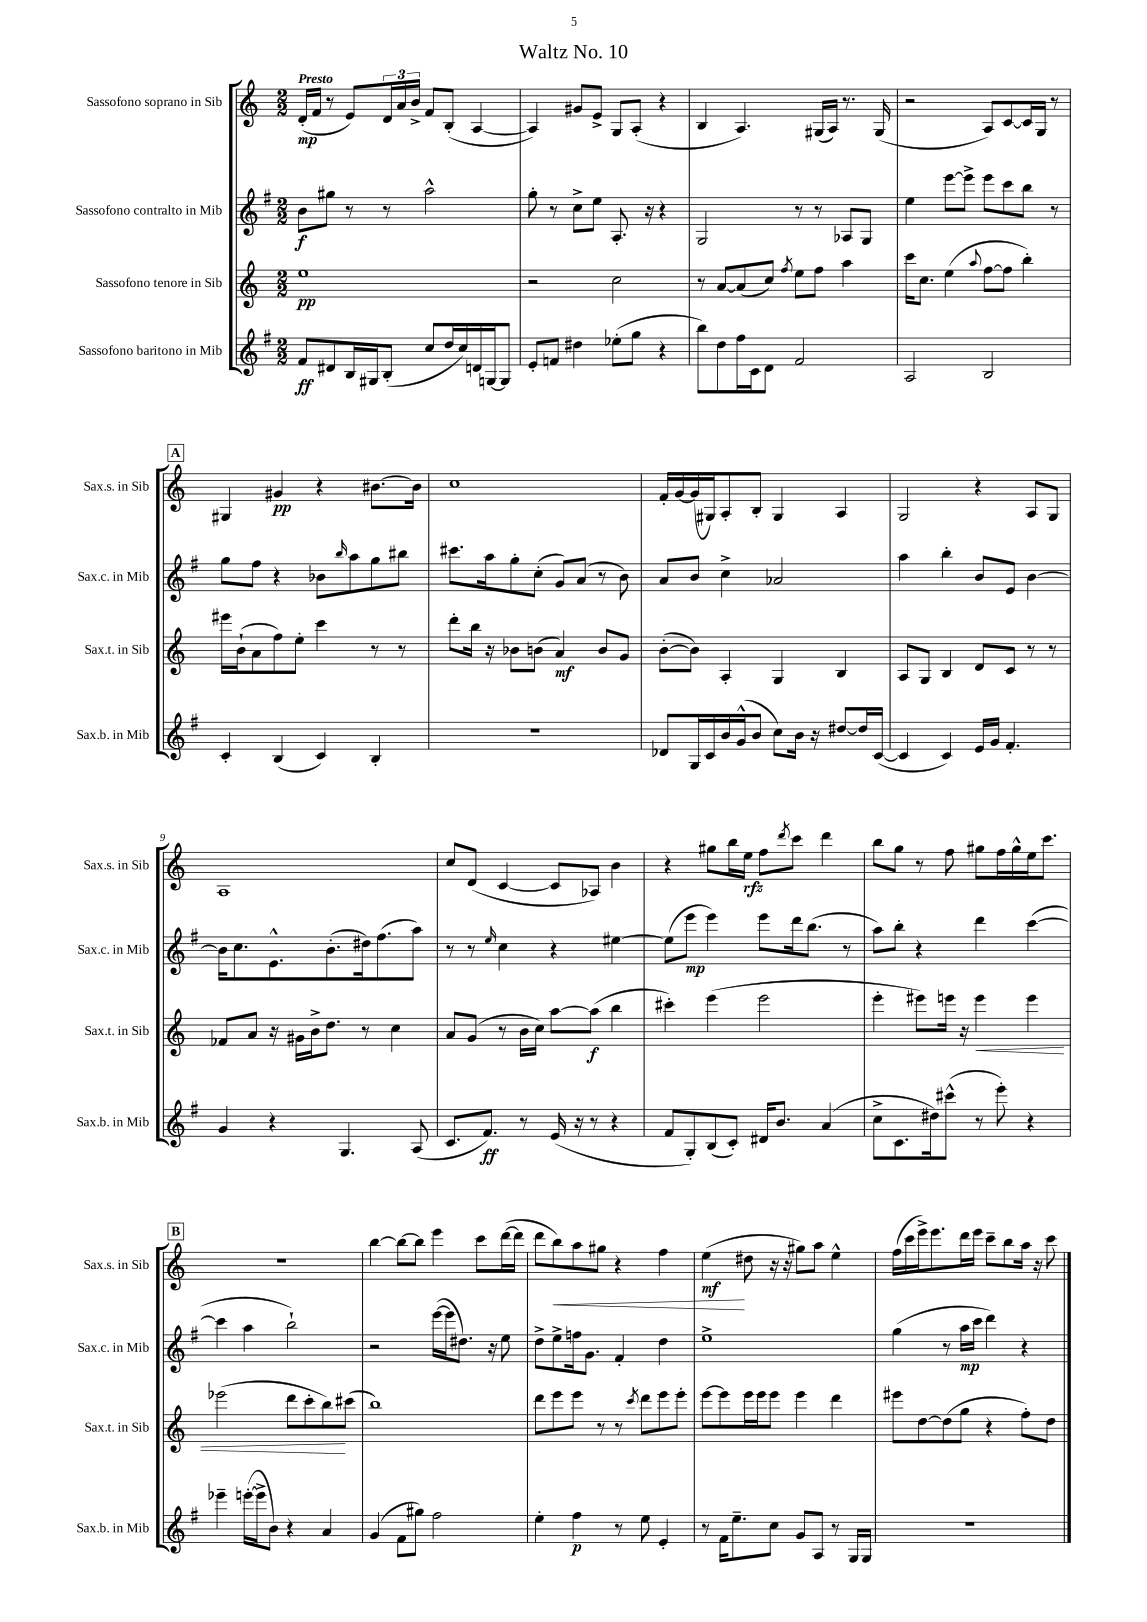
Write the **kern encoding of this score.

**kern	**dynam	**kern	**dynam	**kern	**dynam	**kern	**dynam
*part4	*part4	*part3	*part3	*part2	*part2	*part1	*part1
*staff4	*staff4	*staff3	*staff3	*staff2	*staff2	*staff1	*staff1
*I"Sassofono baritono in Mib	*	*I"Sassofono tenore in Sib	*	*I"Sassofono contralto in Mib	*	*I"Sassofono soprano in Sib	*
*I'Sax.b. in Mib	*	*I'Sax.t. in Sib	*	*I'Sax.c. in Mib	*	*I'Sax.s. in Sib	*
*clefG2	*	*clefG2	*	*clefG2	*	*clefG2	*
*k[f#]	*	*k[]	*	*k[f#]	*	*k[]	*
*M2/2	*	*M2/2	*	*M2/2	*	*M2/2	*
=1	=1	=1	=1	=1	=1	=1	=1
!	!	!	!	!	!	!LO:TX:a:B:t=Presto	!
8f#/L	ff	1ee	pp	8b\L	f	(16d'/LL	mp
.	.	.	.	.	.	16f/JJ	.
8d#X/	.	.	.	8gg#X\J	.	8r	.
16B/L	.	.	.	8r	.	8e/L)	.
16G#X/J	.	.	.	.	.	.	.
(8B'/J	.	.	.	8r	.	24d/L	.
.	.	.	.	.	.	24a/	.
.	.	.	.	.	.	24b^/JJ	.
8cc/L	.	.	.	2aa^^\	.	8f/L	.
16dd/L	.	.	.	.	.	(8B'/J	.
16cc/)	.	.	.	.	.	.	.
16dn/	.	.	.	.	.	[4A/	.
[16Gn/J	.	.	.	.	.	.	.
8G/J]	.	.	.	.	.	.	.
=2	=2	=2	=2	=2	=2	=2	=2
8e'/L	.	2r	.	8gg'\	.	4A/])	.
8fn/J	.	.	.	8r	.	.	.
4dd#X\	.	.	.	8cc^\L	.	8g#X/L	.
.	.	.	.	8ee\J	.	8e^/J	.
(8ee-X'\L	.	2cc\	.	8.A'/	.	8G/L	.
8gg\J	.	.	.	.	.	(8A'/J	.
.	.	.	.	16r	.	.	.
4r	.	.	.	4r	.	4r	.
=3	=3	=3	=3	=3	=3	=3	=3
8bb\L)	.	8r	.	2G/	.	4B/	.
8dd\	.	[8a/L	.	.	.	.	.
16ff#\L	.	(8a/]	.	.	.	4.A/)	.
16c\J	.	.	.	.	.	.	.
8d\J	.	8cc/J)	.	.	.	.	.
.	.	8qff/	.	.	.	.	.
2f#/	.	8ee\L	.	8r	.	.	.
.	.	8ff\J	.	8r	.	(16G#X/LL	.
.	.	.	.	.	.	16A/JJ)	.
.	.	4aa\	.	8A-X/L	.	8.r	.
.	.	.	.	8G/J	.	.	.
.	.	.	.	.	.	(16G#/	.
=4	=4	=4	=4	=4	=4	=4	=4
2A/	.	16ccc\KL	.	4ee\	.	2r	.
.	.	8.cc\J	.	.	.	.	.
.	.	(4ee\	.	[8eee\L	.	.	.
.	.	.	.	8eee^\J]	.	.	.
.	.	8qqaa/	.	.	.	.	.
2B/	.	[8ff\L	.	8eee\L	.	8A/L)	.
.	.	8ff\J]	.	8ccc\	.	[8c/	.
.	.	4bb'\)	.	8bb\J	.	16c/L]	.
.	.	.	.	.	.	16G/JJ	.
.	.	.	.	8r	.	8r	.
!!LO:LB:g=z
!!LO:REH:place=s1:t=A
=5	=5	=5	=5	=5	=5	=5	=5
4c'/	.	16eee#X\LL	.	8gg\L	.	4G#X/	.
.	.	(16b`\J	.	.	.	.	.
.	.	8a\	.	8ff#\J	.	.	.
(4B/	.	8ff\)	.	4r	.	4g#X/	pp
.	.	8ee'\J	.	.	.	.	.
4c/)	.	4ccc\	.	8b-X\L	.	4r	.
.	.	.	.	16qqbb/	.	.	.
.	.	.	.	8aa\	.	.	.
4B'/	.	8r	.	8gg\	.	[8.b#X\L	.
.	.	8r	.	8bb#X\J	.	.	.
.	.	.	.	.	.	16b#\Jk]	.
=6	=6	=6	=6	=6	=6	=6	=6
1r	.	8ddd'\L	.	8.ccc#X\L	.	1cc	.
.	.	16bb\Jk	.	.	.	.	.
.	.	16r	.	16aa\k	.	.	.
.	.	8b-X\L	.	8gg'\	.	.	.
.	.	(8bn\J	.	(8cc'\J	.	.	.
.	.	4a/)	mf	8g/L)	.	.	.
.	.	.	.	(8a/J	.	.	.
.	.	8b/L	.	8r	.	.	.
.	.	8g/J	.	8b\)	.	.	.
=7	=7	=7	=7	=7	=7	=7	=7
8d-X/L	.	([8b'\L	.	8a/L	.	16f'/LL	.
.	.	.	.	.	.	[16g/	.
16G/L	.	8b\J])	.	8b/J	.	(16g/]	.
16c/	.	.	.	.	.	16G#X/J)	.
16b/	.	4A'/	.	4cc^\	.	8A'/	.
(16g^^/J	.	.	.	.	.	.	.
8b/J	.	.	.	.	.	8B'/J	.
8cc\L)	.	4G/	.	2a-X/	.	4G#/	.
16b\Jk	.	.	.	.	.	.	.
16r	.	.	.	.	.	.	.
[8dd#X/L	.	4B/	.	.	.	4A/	.
16dd#/L]	.	.	.	.	.	.	.
([16c/JJ	.	.	.	.	.	.	.
=8	=8	=8	=8	=8	=8	=8	=8
4c/]	.	8A/L	.	4aa\	.	2G/	.
.	.	8G/J	.	.	.	.	.
4c/)	.	4B/	.	4bb'\	.	.	.
16e/LL	.	8d/L	.	8b/L	.	4r	.
16g/JJ	.	.	.	.	.	.	.
4.f#'/	.	8c/J	.	8e/J	.	.	.
.	.	8r	.	[4b\	.	8A/L	.
.	.	8r	.	.	.	8G/J	.
!!LO:LB:g=z
=9	=9	=9	=9	=9	=9	=9	=9
4g/	.	8f-X/L	.	16b\KL]	.	1A	.
.	.	.	.	8.cc\	.	.	.
.	.	8a/J	.	.	.	.	.
4r	.	16r	.	8.e^^\	.	.	.
.	.	16g#X\LL	.	.	.	.	.
.	.	16b^\J	.	.	.	.	.
.	.	8.dd\J	.	(8.b'\	.	.	.
4.G/	.	.	.	.	.	.	.
.	.	8r	.	16dd#X\k)	.	.	.
.	.	.	.	(8.ff#\	.	.	.
.	.	4cc\	.	.	.	.	.
(8A/	.	.	.	8aa\J)	.	.	.
=10	=10	=10	=10	=10	=10	=10	=10
8.c/L	.	8a/L	.	8r	.	8cc/L	.
.	.	(8g/J	.	8r	.	(8d/J	.
8.f#/J)	ff	.	.	.	.	.	.
.	.	.	.	16qqee/	.	.	.
.	.	8r	.	4cc\	.	[4c/	.
8r	.	16b\LL	.	.	.	.	.
.	.	16cc\JJ)	.	.	.	.	.
(16e/	.	[8aa\L	.	4r	.	8c/L]	.
16r	.	.	.	.	.	.	.
8r	.	(8aa\J]	f	.	.	8A-X/J)	.
4r	.	4bb\	.	[4ee#X\	.	4b\	.
=11	=11	=11	=11	=11	=11	=11	=11
8f#/L	.	4ccc#X'\)	.	(8ee#\L]	.	4r	.
8G'/)	.	.	.	8eee\J	mp	.	.
(8B/	.	(4eee\	.	4eee\)	.	8gg#X\L	.
8c'/J)	.	.	.	.	.	16bb\L	.
.	.	.	.	.	.	16ee\JJ	rfz
16d#X/KL	.	2eee\	.	8eee\L	.	8ff\L	.
8.b/J	.	.	.	.	.	.	.
.	.	.	.	.	.	8qddd/	.
.	.	.	.	16ddd\k	.	8ccc\J	.
.	.	.	.	(8.bb\J	.	.	.
(4a/	.	.	.	.	.	4ddd\	.
.	.	.	.	8r	.	.	.
=12	=12	=12	=12	=12	=12	=12	=12
8cc^\L	.	4eee'\	.	8aa\L)	.	8bb\L	.
8.c\	.	.	.	8bb'\J	.	8gg\J	.
.	.	8eee#X\L)	.	4r	.	8r	.
16dd#X\k)	.	.	.	.	.	.	.
(8ccc#X^^\J	.	16eeen\Jk	.	.	.	8ff\	.
.	.	16r	.	.	.	.	.
!	!	!	!LO:HP:b	!	!	!	!
8r	.	4eee\	<	4ddd\	.	8gg#X\L	.
8eee'\)	.	.	.	.	.	16ff\L	.
.	.	.	.	.	.	16gg#^^\	.
4r	.	4eee\	.	([4ccc\	.	16ee\J	.
.	.	.	.	.	.	8.ccc\J	.
!!LO:LB:g=z
!!LO:REH:place=s1:t=B
=13	=13	=13	=13	=13	=13	=13	=13
4eee-X~\	.	(2eee-X\	.	4ccc\]	.	1r	.
([16eeen'\LL	.	.	.	4aa\	.	.	.
16eee^\J]	.	.	.	.	.	.	.
8b\J)	.	.	.	.	.	.	.
4r	.	8ddd\L	.	2bb`\)	.	.	.
.	.	8ccc'\	.	.	.	.	.
4a/	.	8bb\)	.	.	.	.	.
.	.	(8ccc#X\J	[	.	.	.	.
=14	=14	=14	=14	=14	=14	=14	=14
(4g/	.	1bb)	.	2r	.	[4bb\	.
8f#\L	.	.	.	.	.	8bb\L_	.
8gg#X\J)	.	.	.	.	.	8bb\J]	.
2ff#\	.	.	.	([16eee\LL	.	4eee\	.
.	.	.	.	16eee\J]	.	.	.
.	.	.	.	8.dd#X\J)	.	.	.
.	.	.	.	.	.	8ccc\L	.
.	.	.	.	16r	.	.	.
.	.	.	.	8ee\	.	([16ddd\L	.
.	.	.	.	.	.	16ddd\JJ]	.
=15	=15	=15	=15	=15	=15	=15	=15
4ee'\	.	8ddd\L	.	8dd^\L	.	8ddd\L	.
!	!	!	!	!	!	!	!LO:HP:b
.	.	8eee\	.	8ee^\	.	8bb\)	<
4ff#\	p	8eee\J	.	16ffn\k	.	8aa\	.
.	.	.	.	8.g\J	.	.	.
.	.	8r	.	.	.	8gg#X\J	.
8r	.	8r	.	4f#'/	.	4r	.
.	.	8qccc/	.	.	.	.	.
8ee\	.	8ddd\L	.	.	.	.	.
4e'/	.	8eee\	.	4dd\	.	4ff\	.
.	.	8eee'\J	.	.	.	.	.
=16	=16	=16	=16	=16	=16	=16	=16
8r	.	[8eee\L	.	1ee^	.	(4ee\	mf
16f#\KL	.	8eee\]	.	.	.	.	.
8.ee~\	.	.	.	.	.	.	.
.	.	16eee\L	.	.	.	8dd#X\	[
.	.	16eee\J	.	.	.	.	.
8cc\J	.	8eee\J	.	.	.	16r	.
.	.	.	.	.	.	16r	.
8g/L	.	4eee\	.	.	.	8gg#X\L)	.
8A/J	.	.	.	.	.	8aa\J	.
8r	.	4ddd\	.	.	.	4ee^^\	.
16G/LL	.	.	.	.	.	.	.
16G/JJ	.	.	.	.	.	.	.
=17	=17	=17	=17	=17	=17	=17	=17
1r	.	8eee#X\L	.	(4gg\	.	(16ff\LL	.
.	.	.	.	.	.	16ccc\	.
.	.	[8dd\	.	.	.	16eee^\J)	.
.	.	.	.	.	.	8.eee\	.
.	.	(8dd\]	.	8r	.	.	.
.	.	8gg\J	.	16aa\LL	mp	16ddd\L	.
.	.	.	.	16ccc\JJ	.	16eee\JJ	.
.	.	4r	.	4ddd\)	.	8ccc~\L	.
.	.	.	.	.	.	8bb\	.
.	.	8ff'\L)	.	4r	.	16aa\Jk	.
.	.	.	.	.	.	16r	.
.	.	8dd\J	.	.	.	8ccc\	.
==	==	==	==	==	==	==	==
*-	*-	*-	*-	*-	*-	*-	*-
